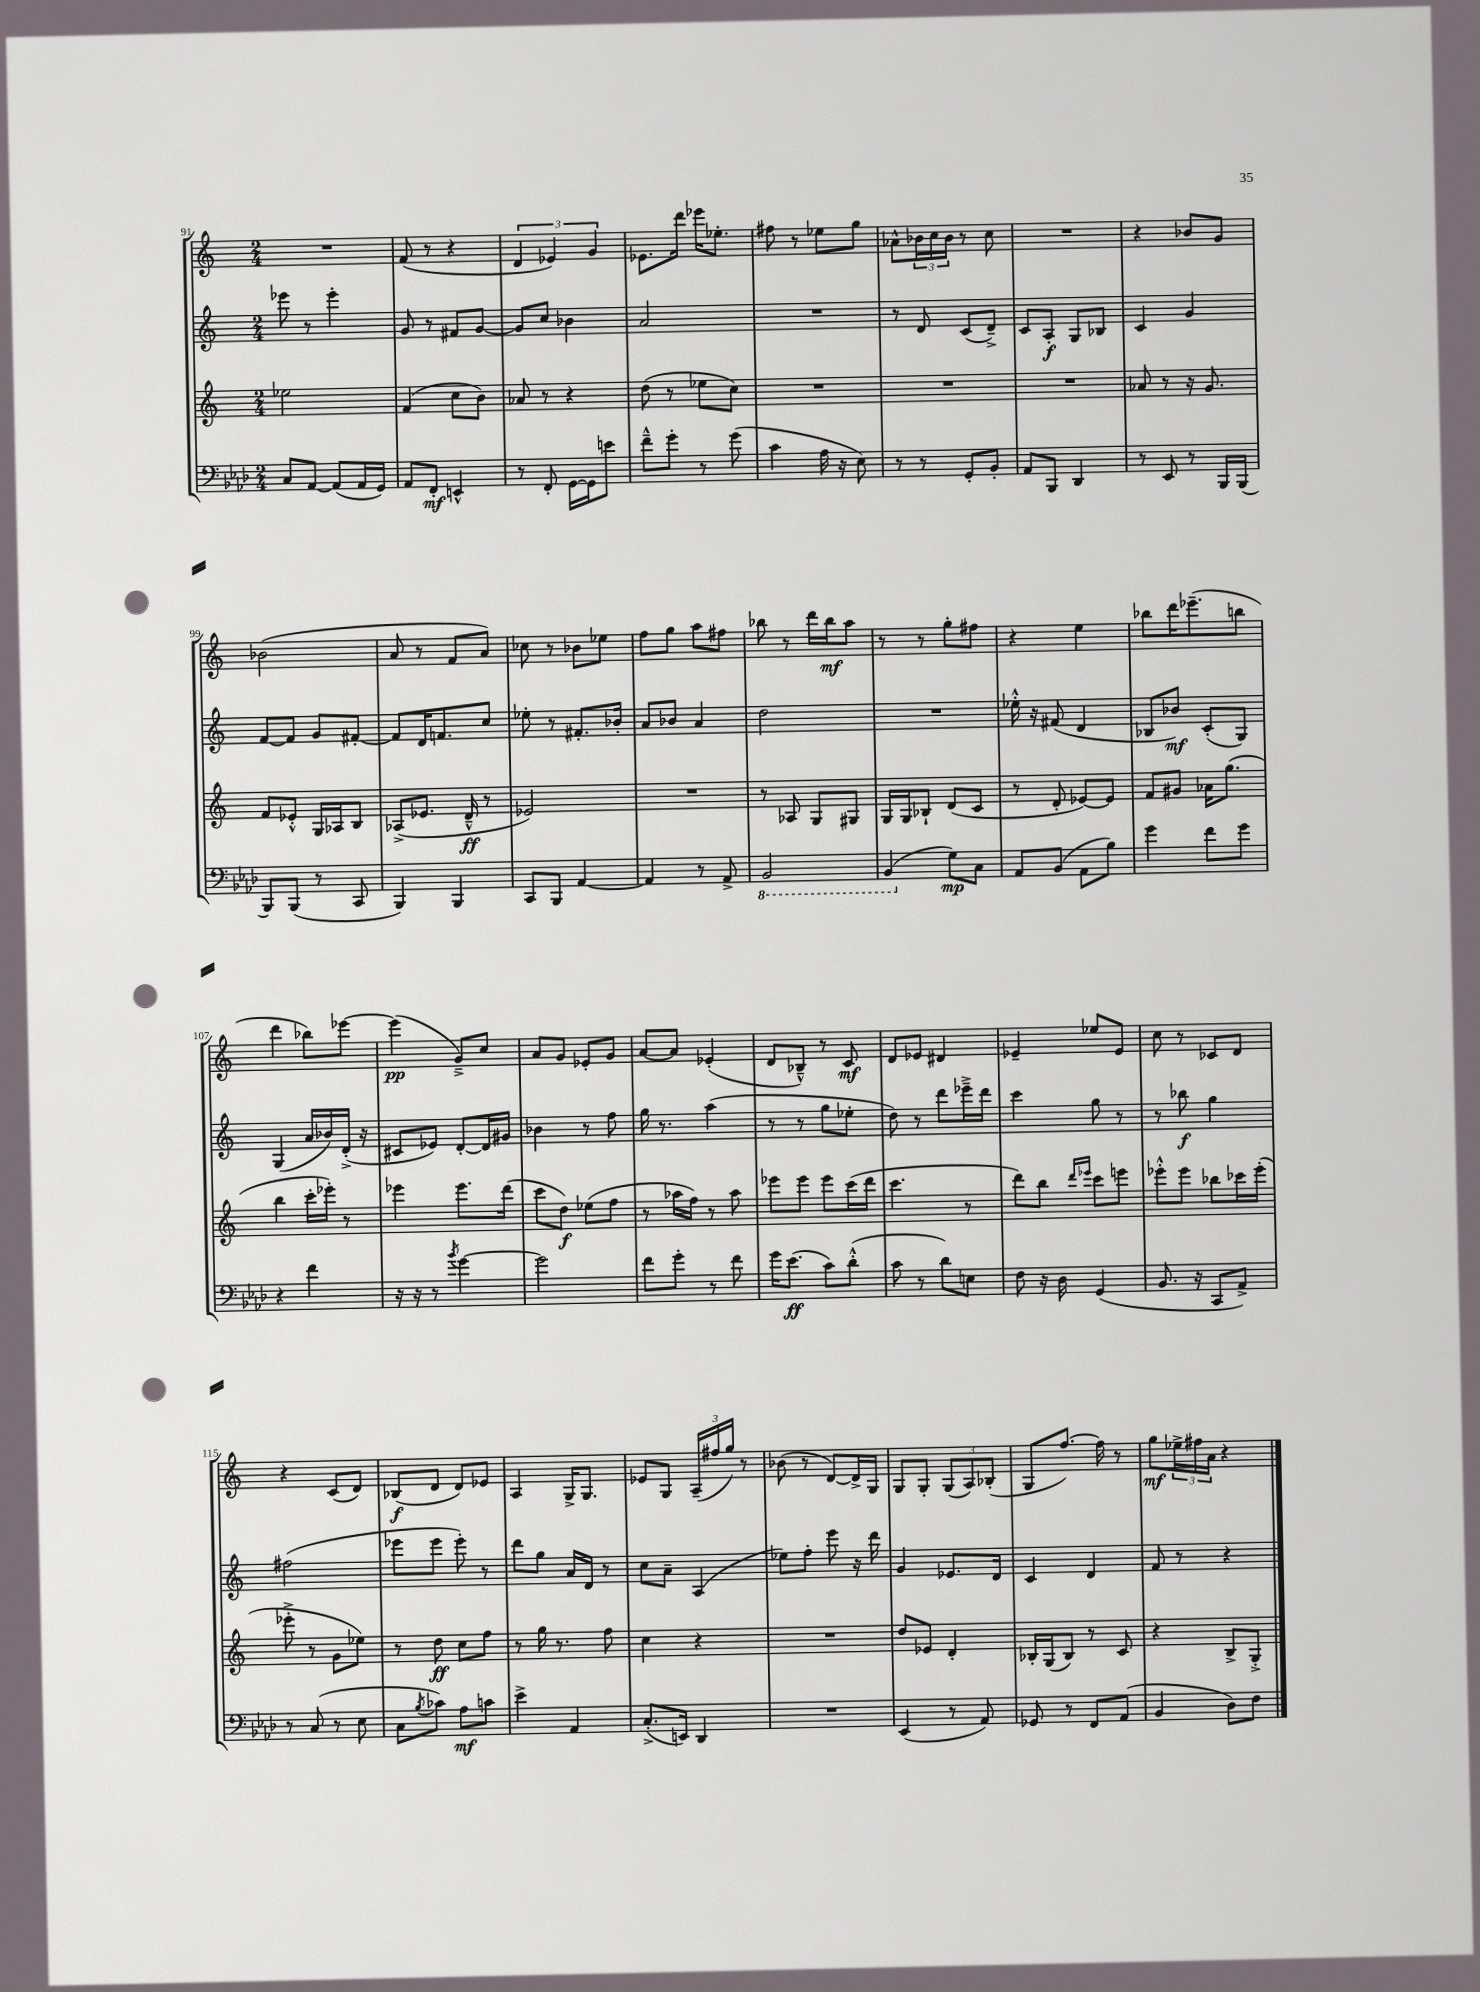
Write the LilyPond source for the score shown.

<<
\new StaffGroup <<
\new Staff = "s0" {
    \clef treble \key c \major \numericTimeSignature \time 2/4
    R2 |
    f'8( r8 r4 |
    \tuplet 3/2 { d'4 ees'4) g'4 } |
    ees'8. d'''16 ees'''16 ees''8.-. |
    fis''8 r8 ees''8 g''8 |
    aes'8-^ \tuplet 3/2 { bes'16 c''16 bes'16 } r8 c''8 |
    R2 |
    r4 bes'8 g'8 |
    bes'2( |
    a'8 r8 f'8 a'8) |
    ces''8 r8 bes'8 ees''8 |
    f''8 g''8 a''8 fis''8 |
    bes''8 r8 d'''16 bes''16\mf a''8 |
    r8 r8 g''8-. fis''8 |
    r4 e''4 |
    bes''8 d'''16 ees'''8.--( b''8 |
    d'''4 bes''8) ees'''8~ |
    ees'''4\pp( g'8--->) c''8 |
    a'8 g'8 ees'8-. g'8 |
    a'8~ a'8 ees'4-.( |
    d'8 bes8---^) r8 c'8\mf |
    d'8 ees'8 dis'4 |
    ees'4-- ees''8 ees'8 |
    c''8 r8 ces'8 d'8 |
    r4 c'8( d'8) |
    bes8\f( d'8 d'8) ees'8 |
    a4 g16-> g8. |
    ees'8 g8 \tuplet 3/2 { a16--( fis''16 g''16) } r8 |
    bes'8( r8 d'8~) d'16-> g16 |
    g8 g8-. \tuplet 3/2 { g8( a8) bes8-.( } |
    g8 f''8.~) f''16 r8 |
    g''8\mf \tuplet 3/2 { ees''16-> fis''16 a'16 } r4 \bar "|." |
}
\new Staff = "s1" {
    \clef treble \key c \major \numericTimeSignature \time 2/4
    ees'''8 r8 ees'''4-. |
    g'8 r8 fis'8 g'8~ |
    g'8 c''8 bes'4 |
    a'2 |
    R2 |
    r8 d'8 c'8( d'8--->) |
    c'8 a8-.\f g8 bes8 |
    c'4 g'4 |
    f'8~ f'8 g'8 fis'8~-. |
    fis'8 d'16 f'8. c''8 |
    ees''8-. r8 fis'8.-. bes'16-. |
    a'8 bes'8 a'4 |
    d''2 |
    R2 |
    ees''16-.-^ r16 fis'8( d'4 |
    bes8 bes'8\mf) c'8-.( g8) |
    g4( a'16 bes'16) d'16-.->( r16 |
    cis'8 ees'8) d'8~-. d'16 gis'16 |
    bes'4 r8 f''8 |
    g''16 r8. a''4( |
    r8 r8 g''8 ees''8-. |
    d''8) r8 d'''8 ees'''16---> d'''16 |
    c'''4 g''8 r8 |
    r8 bes''8\f g''4 |
    fis''2( |
    ees'''8 ees'''8 ees'''8-.) r8 |
    d'''8 g''8 a'16 d'16 r8 |
    c''8 a'8-- a4( |
    ees''8) f''8-. e'''8 r16 d'''16 |
    g'4 ees'8. d'16 |
    c'4 d'4 |
    f'8 r8 r4 \bar "|." |
}
\new Staff = "s2" {
    \clef treble \key c \major \numericTimeSignature \time 2/4
    ees''2 |
    f'4( c''8 b'8) |
    aes'8 r8 r4 |
    d''8( r8 ees''8 c''8) |
    R2 |
    R2 |
    R2 |
    aes'8 r8 r16 g'8. |
    f'8 ees'8-.-^ g16 aes16 b8 |
    aes8->( ees'8. d'16---^\ff r8 |
    ees'2) |
    R2 |
    r8 aes8 g8 gis8 |
    g16 g16 bes8-! d'8( c'8 |
    r8 d'8-. ees'8~) ees'8 |
    f'8 gis'8 aes'16 g''8.( |
    b''4 c'''16-. ees'''16-.) r8 |
    ees'''4 ees'''8. d'''16( |
    c'''8 d''8\f) ees''8( f''8 |
    r8 aes''16 f''16) r8 aes''8 |
    ees'''8 ees'''8 ees'''8 c'''16( d'''16 |
    c'''4. r8 |
    d'''8) b''8 \grace { d'''16 ees'''16 } c'''8 e'''8 |
    ees'''8-.-^ ees'''8 bes''8 ces'''16 ees'''16-.( |
    ees'''8-.-> r8 g'8 ees''8) |
    r8 d''8\ff c''8 f''8 |
    r8 g''16 r8. f''8 |
    c''4 r4 |
    R2 |
    d''8 ees'8 d'4-. |
    bes16-. g16( bes8) r8 c'8 |
    r4 b8-> g8-.-> \bar "|." |
}
\new Staff = "s3" {
    \clef bass \key aes \major \numericTimeSignature \time 2/4
    c8 aes,8~ aes,8( aes,16 g,16) |
    aes,8 f,8-.\mf e,4-^ |
    r8 f,8-. g,16~ g,16 e'8 |
    f'8---^ g'8-. r8 g'8( |
    c'4 aes16 r16 ees8) |
    r8 r8 g,8-. bes,8-. |
    aes,8 bes,,8 des,4 |
    r8 ees,8 r8 bes,,16 bes,,16( |
    bes,,8) bes,,8( r8 c,8 |
    bes,,4) bes,,4 |
    c,8 bes,,8 aes,4~ |
    aes,4 r8 aes,8-> |
    \ottava #-1 bes,,2 |
    bes,,4( \ottava #0 g8\mp) c8 |
    aes,8 bes,8( aes,8 bes8) |
    g'4 f'8 g'8 |
    r4 f'4 |
    r16 r16 r8 \acciaccatura { bes'8 } g'4~ |
    g'2 |
    f'8 g'8-. r8 f'8 |
    g'16 ees'8.\ff( c'8) des'8-.-^( |
    c'8 r8 des'8) e8 |
    f8 r16 des16 g,4( |
    bes,8. r16 c,8 aes,8->) |
    r8 c8( r8 ees8 |
    c8 \acciaccatura { bes8 } ces'8) aes8\mf c'8 |
    ees'4-> aes,4 |
    c8.-.->( e,16) des,4 |
    R2 |
    ees,4( r8 aes,8) |
    ges,8 r8 f,8 aes,8( |
    bes,4 des8) f8 \bar "|." |
}
>>
>>
\layout { \context { \Score currentBarNumber = #91 } }
